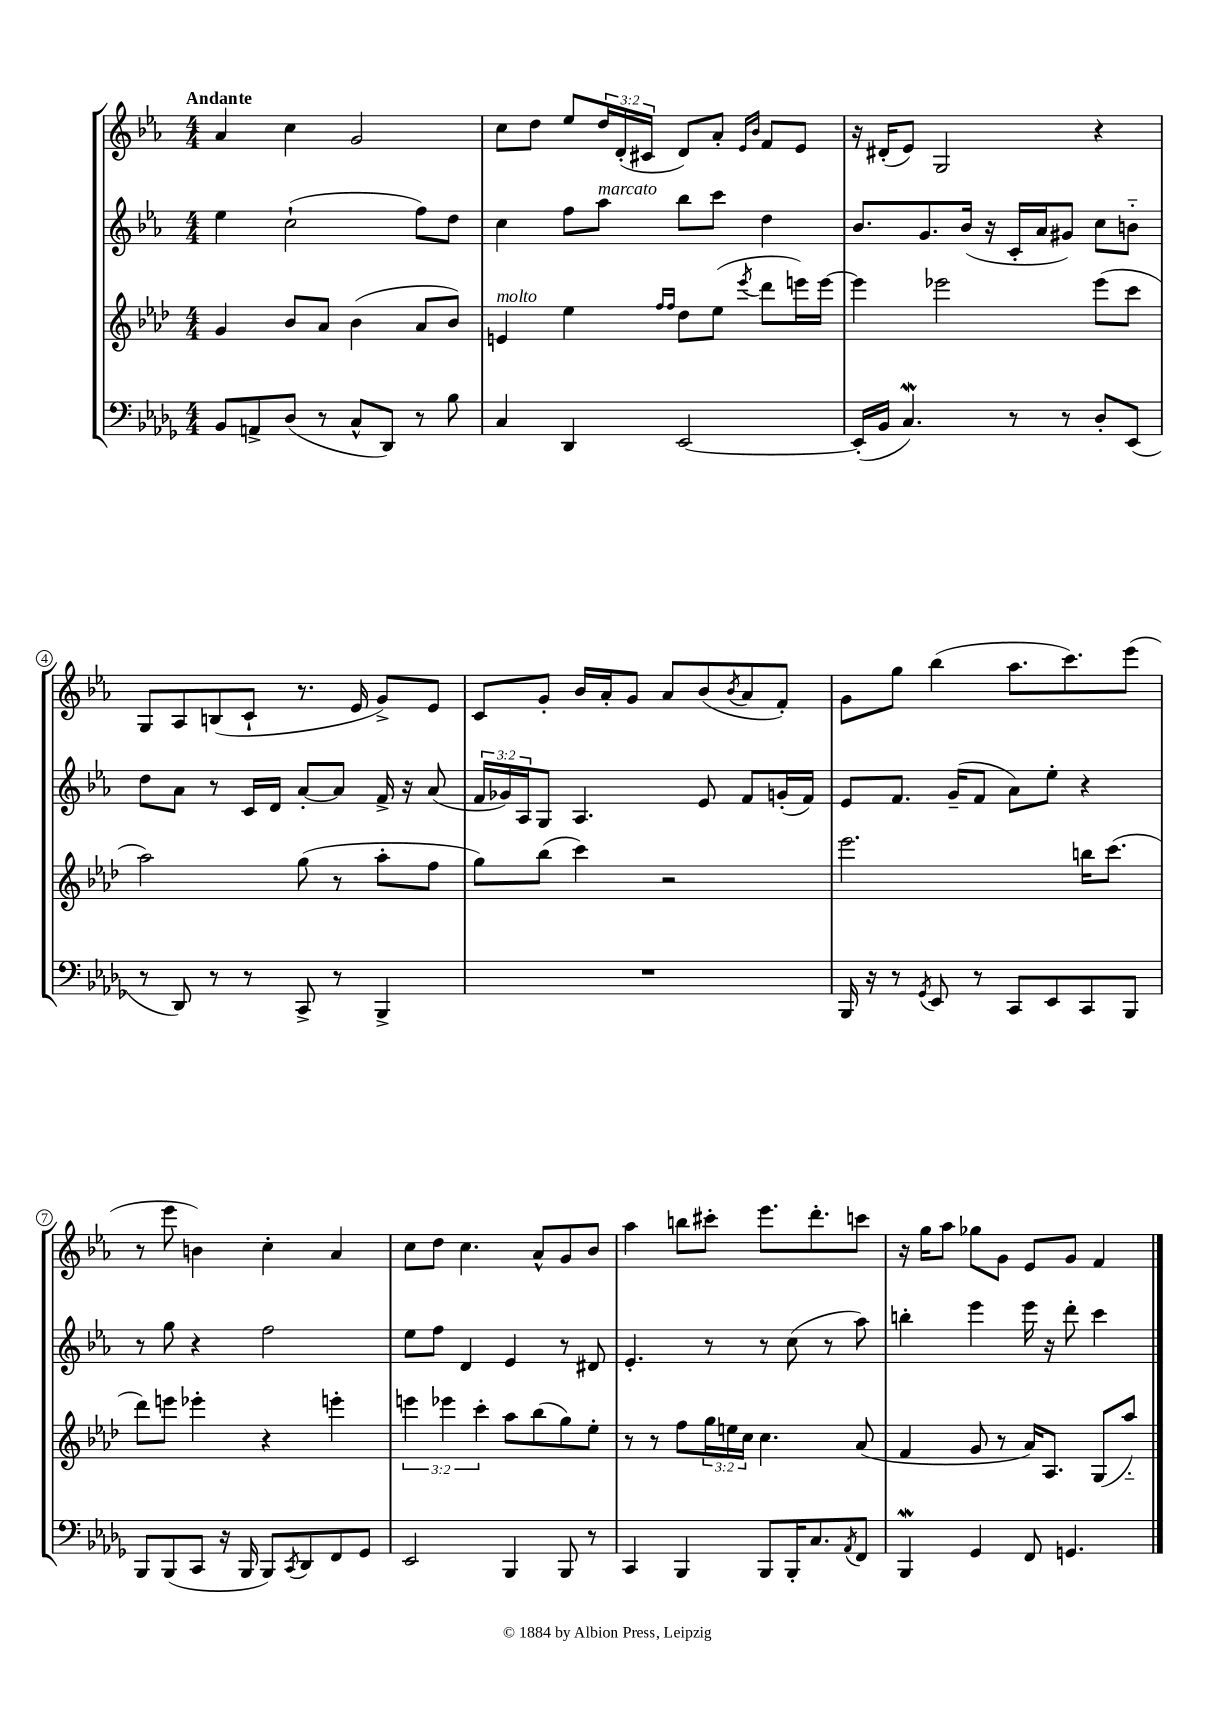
<<
\new StaffGroup <<
\new Staff = "s0" {
    \clef treble \key ees \major \numericTimeSignature \time 4/4 \override Staff.TupletNumber.text = #tuplet-number::calc-fraction-text \tempo "Andante"
    aes'4 c''4 g'2 |
    c''8 d''8 ees''8 \tuplet 3/2 { d''16 d'16-.( cis'16 } d'8) aes'8-. \grace { ees'16 bes'16 } f'8 ees'8 |
    r16 dis'16-.( ees'8) g2 r4 |
    g8 aes8 b8( c'8-! r8. ees'16 g'8->) ees'8 |
    c'8 g'8-. bes'16 aes'16-. g'8 aes'8 bes'8( \acciaccatura { bes'8 } aes'8 f'8-.) |
    g'8 g''8 bes''4( aes''8. c'''8.) ees'''8( |
    r8 ees'''8 b'4) c''4-. aes'4 |
    c''8 d''8 c''4. aes'8-^ g'8 bes'8 |
    aes''4 b''8 cis'''8-. ees'''8. d'''8.-. c'''8 |
    r16 g''16 aes''8 ges''8 g'8 ees'8 g'8 f'4 \bar "|." |
}
\new Staff = "s1" {
    \clef treble \key ees \major \numericTimeSignature \time 4/4 \override Staff.TupletNumber.text = #tuplet-number::calc-fraction-text
    ees''4 c''2-!( f''8) d''8 |
    c''4 f''8 aes''8^\markup { \italic "marcato" } bes''8 c'''8 d''4 |
    bes'8. g'8. bes'16( r16 c'16-. aes'16 gis'8) c''8 b'8-_ |
    d''8 aes'8 r8 c'16 d'16 aes'8~-. aes'8 f'16-> r16 aes'8( |
    \tuplet 3/2 { f'16 ges'16) aes16 } g8 aes4. ees'8 f'8 g'16-.( f'16) |
    ees'8 f'8. g'16--( f'8 aes'8) ees''8-. r4 |
    r8 g''8 r4 f''2 |
    ees''8 f''8 d'4 ees'4 r8 dis'8 |
    ees'4.-. r8 r8 c''8( r8 aes''8) |
    b''4-. ees'''4 ees'''16 r16 d'''8-. c'''4 \bar "|." |
}
\new Staff = "s2" {
    \clef treble \key aes \major \numericTimeSignature \time 4/4 \override Staff.TupletNumber.text = #tuplet-number::calc-fraction-text
    g'4 bes'8 aes'8 bes'4( aes'8 bes'8) |
    e'4^\markup { \italic "molto" } ees''4 \grace { f''16 f''16 } des''8 ees''8( \acciaccatura { ees'''8 } des'''8 e'''16) e'''16~ |
    e'''4 ees'''2 ees'''8( c'''8 |
    aes''2) g''8( r8 aes''8-. f''8 |
    g''8) bes''8( c'''4) r2 |
    ees'''2. b''16 c'''8.( |
    des'''8) e'''8 ees'''4-. r4 e'''4-. |
    \tuplet 3/2 { e'''4 ees'''4 c'''4-. } aes''8 bes''8( g''8) ees''8-. |
    r8 r8 f''8 \tuplet 3/2 { g''16 e''16 c''16 } c''4. aes'8( |
    f'4 g'8 r8 aes'16) aes8. g8( aes''8-_) \bar "|." |
}
\new Staff = "s3" {
    \clef bass \key des \major \numericTimeSignature \time 4/4
    bes,8 a,8-> des8( r8 c8-^ des,8) r8 bes8 |
    c4 des,4 ees,2~ |
    ees,16-.( bes,16 c4.\mordent) r8 r8 des8-. ees,8( |
    r8 des,8) r8 r8 c,8-> r8 bes,,4-> |
    R1 |
    bes,,16 r16 r8 \acciaccatura { ges,8 } ees,8 r8 c,8 ees,8 c,8 bes,,8 |
    bes,,8 bes,,8( c,8 r16 bes,,16 bes,,8) \acciaccatura { c,8 } des,8 f,8 ges,8 |
    ees,2 bes,,4 bes,,8 r8 |
    c,4 bes,,4 bes,,8 bes,,16-. c8. \acciaccatura { aes,8 } f,8 |
    bes,,4\mordent ges,4 f,8 g,4. \bar "|." |
}
>>
>>
\layout { \context { \Score \override BarNumber.stencil = #(make-stencil-circler 0.1 0.3 ly:text-interface::print) } }
